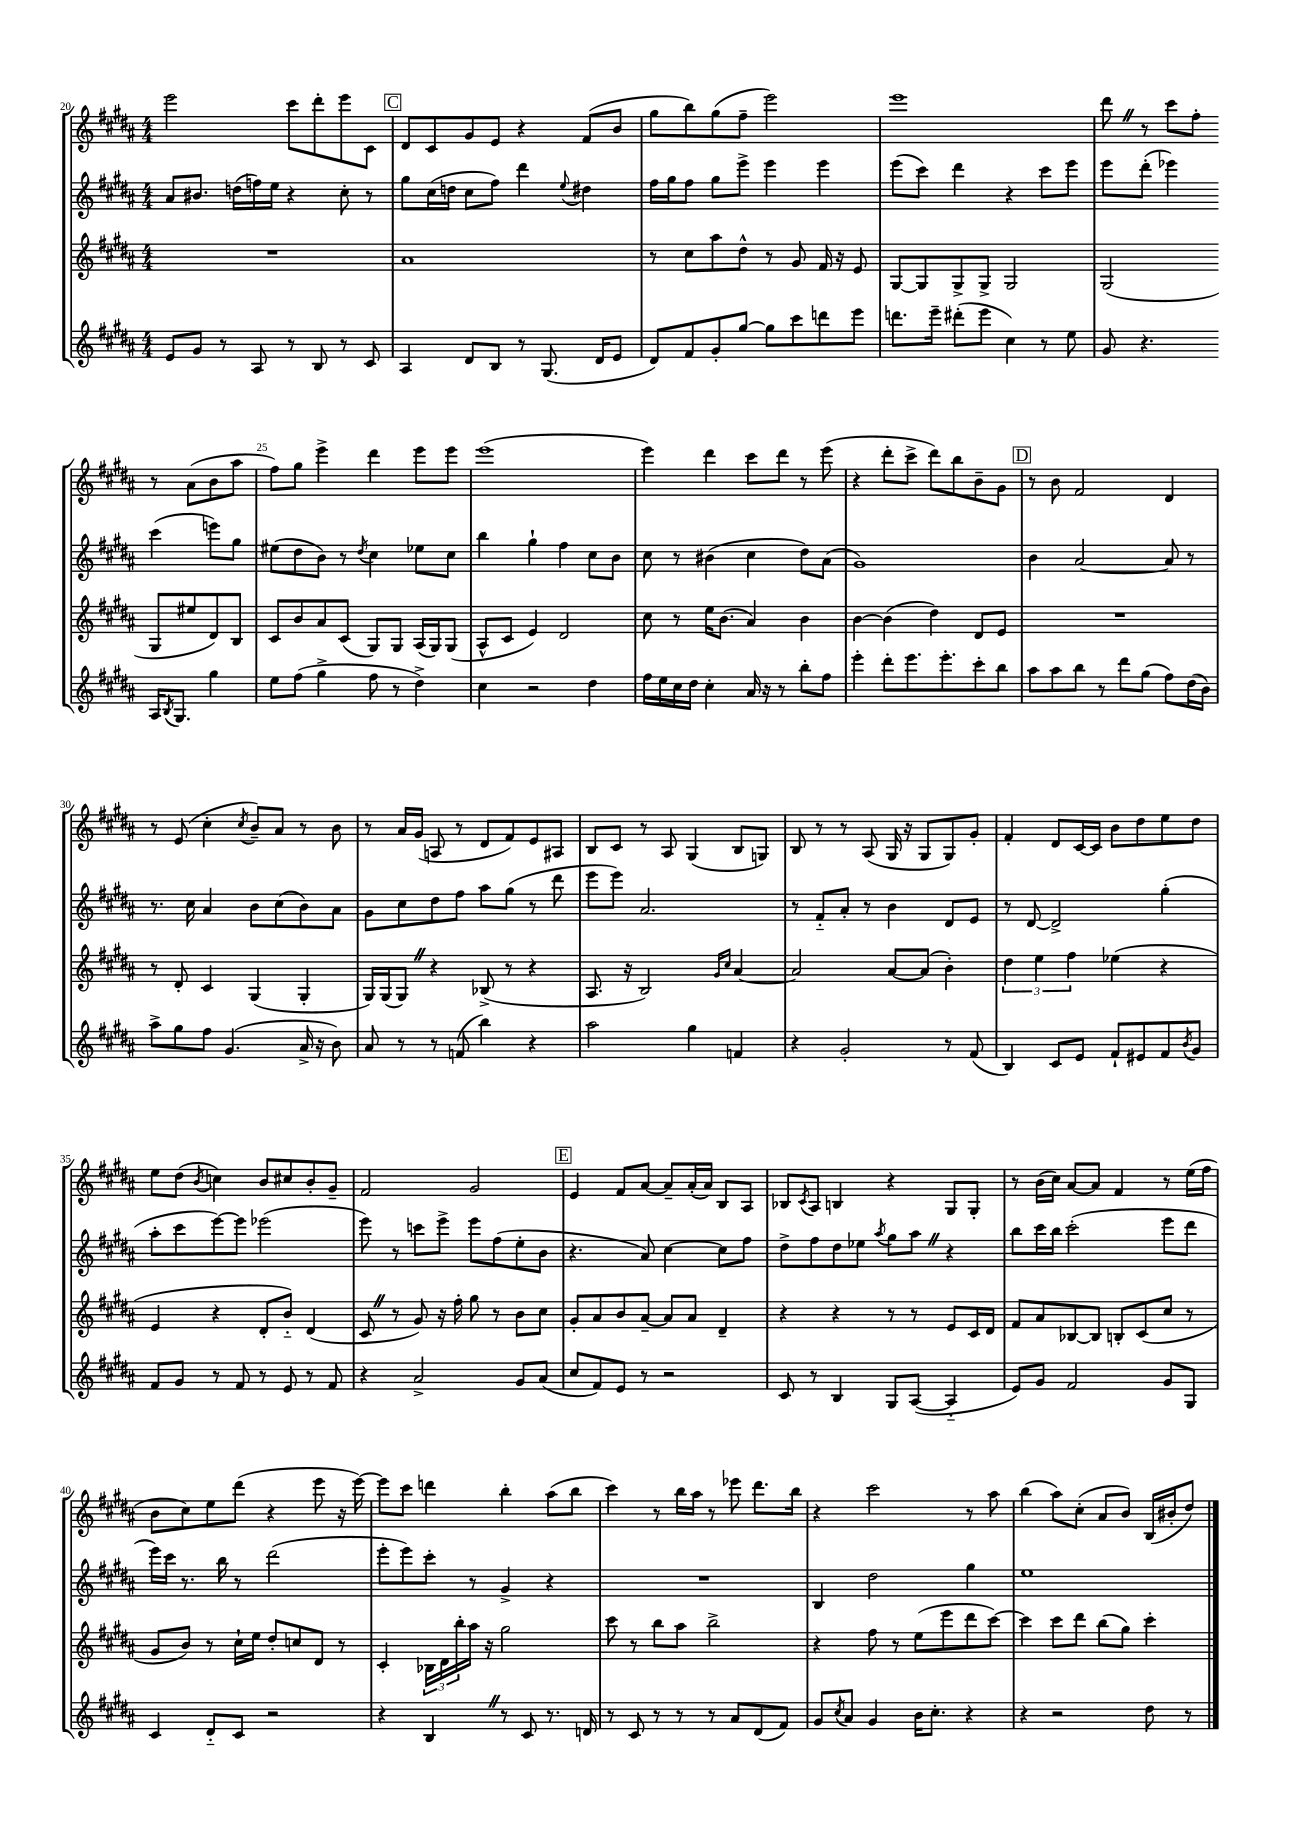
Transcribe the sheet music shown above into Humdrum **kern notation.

**kern	**kern	**kern	**kern
*staff4	*staff3	*staff2	*staff1
*clefG2	*clefG2	*clefG2	*clefG2
*k[f#c#g#d#a#]	*k[f#c#g#d#a#]	*k[f#c#g#d#a#]	*k[f#c#g#d#a#]
*M4/4	*M4/4	*M4/4	*M4/4
8e/L	1r	8a#/L	2eee\
8g#/J	.	8.b#/J	.
8r	.	.	.
.	.	(16dd\LL	.
8A#/	.	16ff\)	.
.	.	16ee\JJ	.
8r	.	4r	8ccc#\L
8B/	.	.	8ddd#'\
8r	.	8cc#'\	8eee\
8c#/	.	8r	8c#\J
=	=	=	=
4A#/	1a#	8gg#\L	8d#/L
.	.	(16cc#\L	8c#/
.	.	16dd\JJ	.
8d#/L	.	8cc#\L	8g#/
8B/J	.	8ff#\J)	8e/J
8r	.	4ddd#\	4r
(8.G#/	.	.	.
.	.	8qqee/	.
.	.	4dd#\	(8f#/L
16d#/LK	.	.	.
8e/J	.	.	8b/J
=	=	=	=
8d#/L)	8r	16ff#\LL	8gg#\L
.	.	16gg#\J	.
8f#/	8cc#\L	8ff#\J	8bb\)
8g#'/	8aa#\	8gg#\L	(8gg#\
[8gg#/J	8dd#^^\J	8eee^\J	8ff#~\J
8gg#\]L	8r	4eee\	2eee\)
8ccc#\	8g#/	.	.
8ddd\	16f#/	4eee\	.
.	16r	.	.
8eee\J	8e/	.	.
=	=	=	=
8.ddd\L	[8G#/L	(8eee\L	1eee
.	8G#/]	8ccc#\J)	.
16eee~\Jk	.	.	.
(8ddd#'\L	8G#^/	4ddd#\	.
8eee\J	8G#^/J	.	.
4cc#\)	2G#/	4r	.
8r	.	8ccc#\L	.
8ee\	.	8eee\J	.
=	=	=	=
8g#/	(2G#/	8eee\L	8ddd#\
4.r	.	(8ddd#'\J	8r
.	.	4eee-\)	8ccc#\L
.	.	.	8ff#'\J
16A#/LK	8G#/L	(4ccc#\	8r
8qB/	.	.	.
8.G#/J	.	.	.
.	8ee#/	.	(8a#\L
4gg#\	8d#/)	8eee\L)	8b\
.	8B/J	8gg#\J	8aa#\J
=	=	=	=
8ee\L	8c#/L	(8ee#\L	8ff#\L)
(8ff#\J	8b/	8dd#\	8gg#\J
4gg#^\	8a#/	8b\J)	4eee^\
.	(8c#/J	8r	.
.	.	8qdd#/	.
8ff#\	8G#/L)	4cc#\	4ddd#\
8r	8G#/J	.	.
4dd#^\)	(16A#/LL	8ee-\L	8eee\L
.	16G#/J)	.	.
.	(8G#/J	8cc#\J	8eee\J
=	=	=	=
4cc#\	8A#^^/L	4bb\	(1eee
.	8c#/J	.	.
2r	4e/)	4gg#`\	.
.	2d#/	4ff#\	.
4dd#\	.	8cc#\L	.
.	.	8b\J	.
=	=	=	=
16ff#\LL	8cc#\	8cc#\	4eee\)
16ee\	.	.	.
16cc#\	8r	8r	.
16dd#\JJ	.	.	.
4cc#'\	16ee\LK	(4b#\	4ddd#\
.	(8.b\J	.	.
16a#/	4a#/)	4cc#\	8ccc#\L
16r	.	.	.
8r	.	.	8ddd#\J
8bb'\L	4b\	8dd#\L)	8r
8ff#\J	.	(8a#\J	(8eee\
=	=	=	=
4eee'\	[4b\	1g#)	4r
8ddd#'\L	(4b\]	.	8ddd#'\L
8.eee\	.	.	8ccc#^\J
.	4dd#\)	.	8ddd#\L)
8.eee'\	.	.	.
.	.	.	8bb\
8ccc#'\	8d#/L	.	8b~\
8bb\J	8e/J	.	8g#\J
=	=	=	=
8aa#\L	1r	4b\	8r
8aa#\	.	.	8b\
8bb\J	.	[2a#/	2f#/
8r	.	.	.
8ddd#\L	.	.	.
(8gg#\J	.	.	.
8ff#\L)	.	8a#/]	4d#/
(16dd#\L	.	8r	.
16b\JJ)	.	.	.
=	=	=	=
8aa#^\L	8r	8.r	8r
8gg#\	8d#'/	.	(8e/
.	.	16cc#\	.
8ff#\J	4c#/	4a#/	4cc#'\
(4.g#/	.	.	.
.	.	.	8qcc#/
.	(4G#/	8b\L	8b~/L)
.	.	(8cc#\	8a#/J
16a#^/	4G#'/	8b\)	8r
16r	.	.	.
8b\)	.	8a#\J	8b\
=	=	=	=
8a#/	16G#/LL)	8g#\L	8r
.	(16G#/J	.	.
8r	8G#/J)	8cc#\	16a#/LL
.	.	.	(16g#/JJ
8r	4r	8dd#\	8A/
(8f/	.	8ff#\J	8r
4bb\)	(8B-^/	8aa#\L	8d#/L
.	8r	(8gg#\J	8f#/)
4r	4r	8r	8e/
.	.	8ddd#\	8A#/J
=	=	=	=
2aa#\	8.A#/	8eee\L	8B/L
.	.	8eee\J)	8c#/J
.	16r	.	.
.	2B/)	2.a#/	8r
.	.	.	8A#/
4gg#\	.	.	(4G#/
.	16qqg#/LL	.	.
.	16qqcc#/JJ	.	.
4f/	[4a#/	.	8B/L
.	.	.	8G/J)
=	=	=	=
4r	2a#/]	8r	8B/
.	.	8f#'~/L	8r
2g#'/	.	8a#'/J	8r
.	.	8r	(8A#/
.	[8a#/L	4b\	16G#/
.	.	.	16r
.	(8a#/]J	.	8G#/L
8r	4b'\)	8d#/L	8G#/)
(8f#/	.	8e/J	8g#'/J
=	=	=	=
4B/)	6dd#\	8r	4f#'/
.	.	[8d#/	.
.	6ee\	.	.
8c#/L	.	2d#^/]	8d#/L
.	6ff#\	.	.
8e/J	.	.	[16c#/L
.	.	.	16c#/]JJ
8f#`/L	(4ee-\	.	8b\L
8e#/	.	.	8dd#\
8f#/	4r	(4gg#'\	8ee\
8qb/	.	.	.
8g#/J	.	.	8dd#\J
=	=	=	=
8f#/L	4e/	8aa#'\L	8ee\L
8g#/J	.	8ccc#\	(8dd#\J
.	.	.	8qb/
8r	4r	[8eee\)	4cc\)
8f#/	.	8eee\]J	.
8r	8d#'/L	(2eee-\	8b/L
8e/	8b'~/J)	.	8cc#/
8r	(4d#/	.	8b'/
8f#/	.	.	8g#~/J
=	=	=	=
4r	8c#/	8eee\)	2f#/
.	8r	8r	.
2a#^/	8g#/)	8ccc\L	.
.	16r	8eee^\J	.
.	16ff#'\	.	.
.	8gg#\	8eee\L	2g#/
.	8r	(8ff#\	.
8g#/L	8b\L	8ee'\	.
(8a#/J	8cc#\J	8b\J	.
=	=	=	=
8cc#/L	8g#'/L	4.r	4e/
8f#/)	8a#/	.	.
8e/J	8b/	.	8f#/L
8r	[8a#~/J	8a#/)	[8a#/J
2r	8a#/]L	[4cc#\	8a#~/]L
.	8a#/J	.	(16a#'/L
.	.	.	16a#/JJ)
.	4d#~/	8cc#\]L	8B/L
.	.	8ff#\J	8A#/J
=	=	=	=
8c#/	4r	8dd#^\L	8B-/L
.	.	.	8qc#/
8r	.	8ff#\	8A#/J
4B/	4r	8dd#\	4B/
.	.	8ee-\J	.
.	.	8qaa#/	.
8G#/L	8r	8gg#\L	4r
([8A#/J	8r	8aa#\J	.
4A#'~/]	8e/L	4r	8G#/L
.	16c#/L	.	8G#'/J
.	16d#/JJ	.	.
=	=	=	=
8e/L)	8f#/L	8bb\L	8r
8g#/J	8a#/	16ccc#\L	(16b\LL
.	.	16bb\JJ	16cc#\JJ)
2f#/	[8B-/	(2ccc#'\	[8a#/L
.	8B-/]J	.	8a#/]J
.	8B'/L	.	4f#/
.	(8c#/	.	.
8g#/L	8cc#/J	8eee\L	8r
8G#/J	8r	8ddd#\J	(16ee\LL
.	.	.	16ff#\JJ
=	=	=	=
4c#/	8g#/L	16eee\LL)	8b\L
.	.	16ccc#\JJ	.
.	8b/J)	8.r	8cc#\)
8d#'~/L	8r	.	8ee\
.	.	16bb\	.
8c#/J	16cc#`\LL	8r	(8ddd#\J
.	16ee\JJ	.	.
2r	8dd#'/L	(2ddd#\	4r
.	8cc/	.	.
.	8d#/J	.	8eee\
.	8r	.	16r
.	.	.	[16eee\)
=	=	=	=
4r	4c#'/	8eee'\L	8eee\]L
.	.	8eee\)	8ccc#\J
4B/	24B-\LL	8ccc#'\J	4ddd\
.	24d#\	.	.
.	24bb'\	.	.
.	16aa#\JJ	8r	.
.	16r	.	.
8r	2gg#\	4g#^/	4bb'\
8c#/	.	.	.
8.r	.	4r	(8aa#\L
.	.	.	8bb\J
16d/	.	.	.
=	=	=	=
8r	8ccc#\	1r	4ccc#\)
8c#/	8r	.	.
8r	8bb\L	.	8r
8r	8aa#\J	.	16bb\LL
.	.	.	16aa#\JJ
8r	2bb^\	.	8r
8a#/L	.	.	8eee-\
(8d#/	.	.	8.ddd#\L
8f#/J)	.	.	.
.	.	.	16bb\Jk
=	=	=	=
8g#/L	4r	4B/	4r
8qcc#/	.	.	.
8a#/J	.	.	.
4g#/	8ff#\	2dd#\	2ccc#\
.	8r	.	.
16b\LK	(8ee\L	.	.
8.cc#'\J	.	.	.
.	8eee\	.	.
4r	8ddd#\	4gg#\	8r
.	[8ccc#\J)	.	8aa#\
=	=	=	=
4r	4ccc#\]	1ee	(4bb\
2r	8ccc#\L	.	8aa#\L)
.	8ddd#\J	.	(8cc#'\J
.	(8bb\L	.	8a#/L
.	8gg#\J)	.	8b/J)
8dd#\	4ccc#'\	.	(16B/LL
.	.	.	16b#'/J
8r	.	.	8dd#/J)
==	==	==	==
*-	*-	*-	*-
